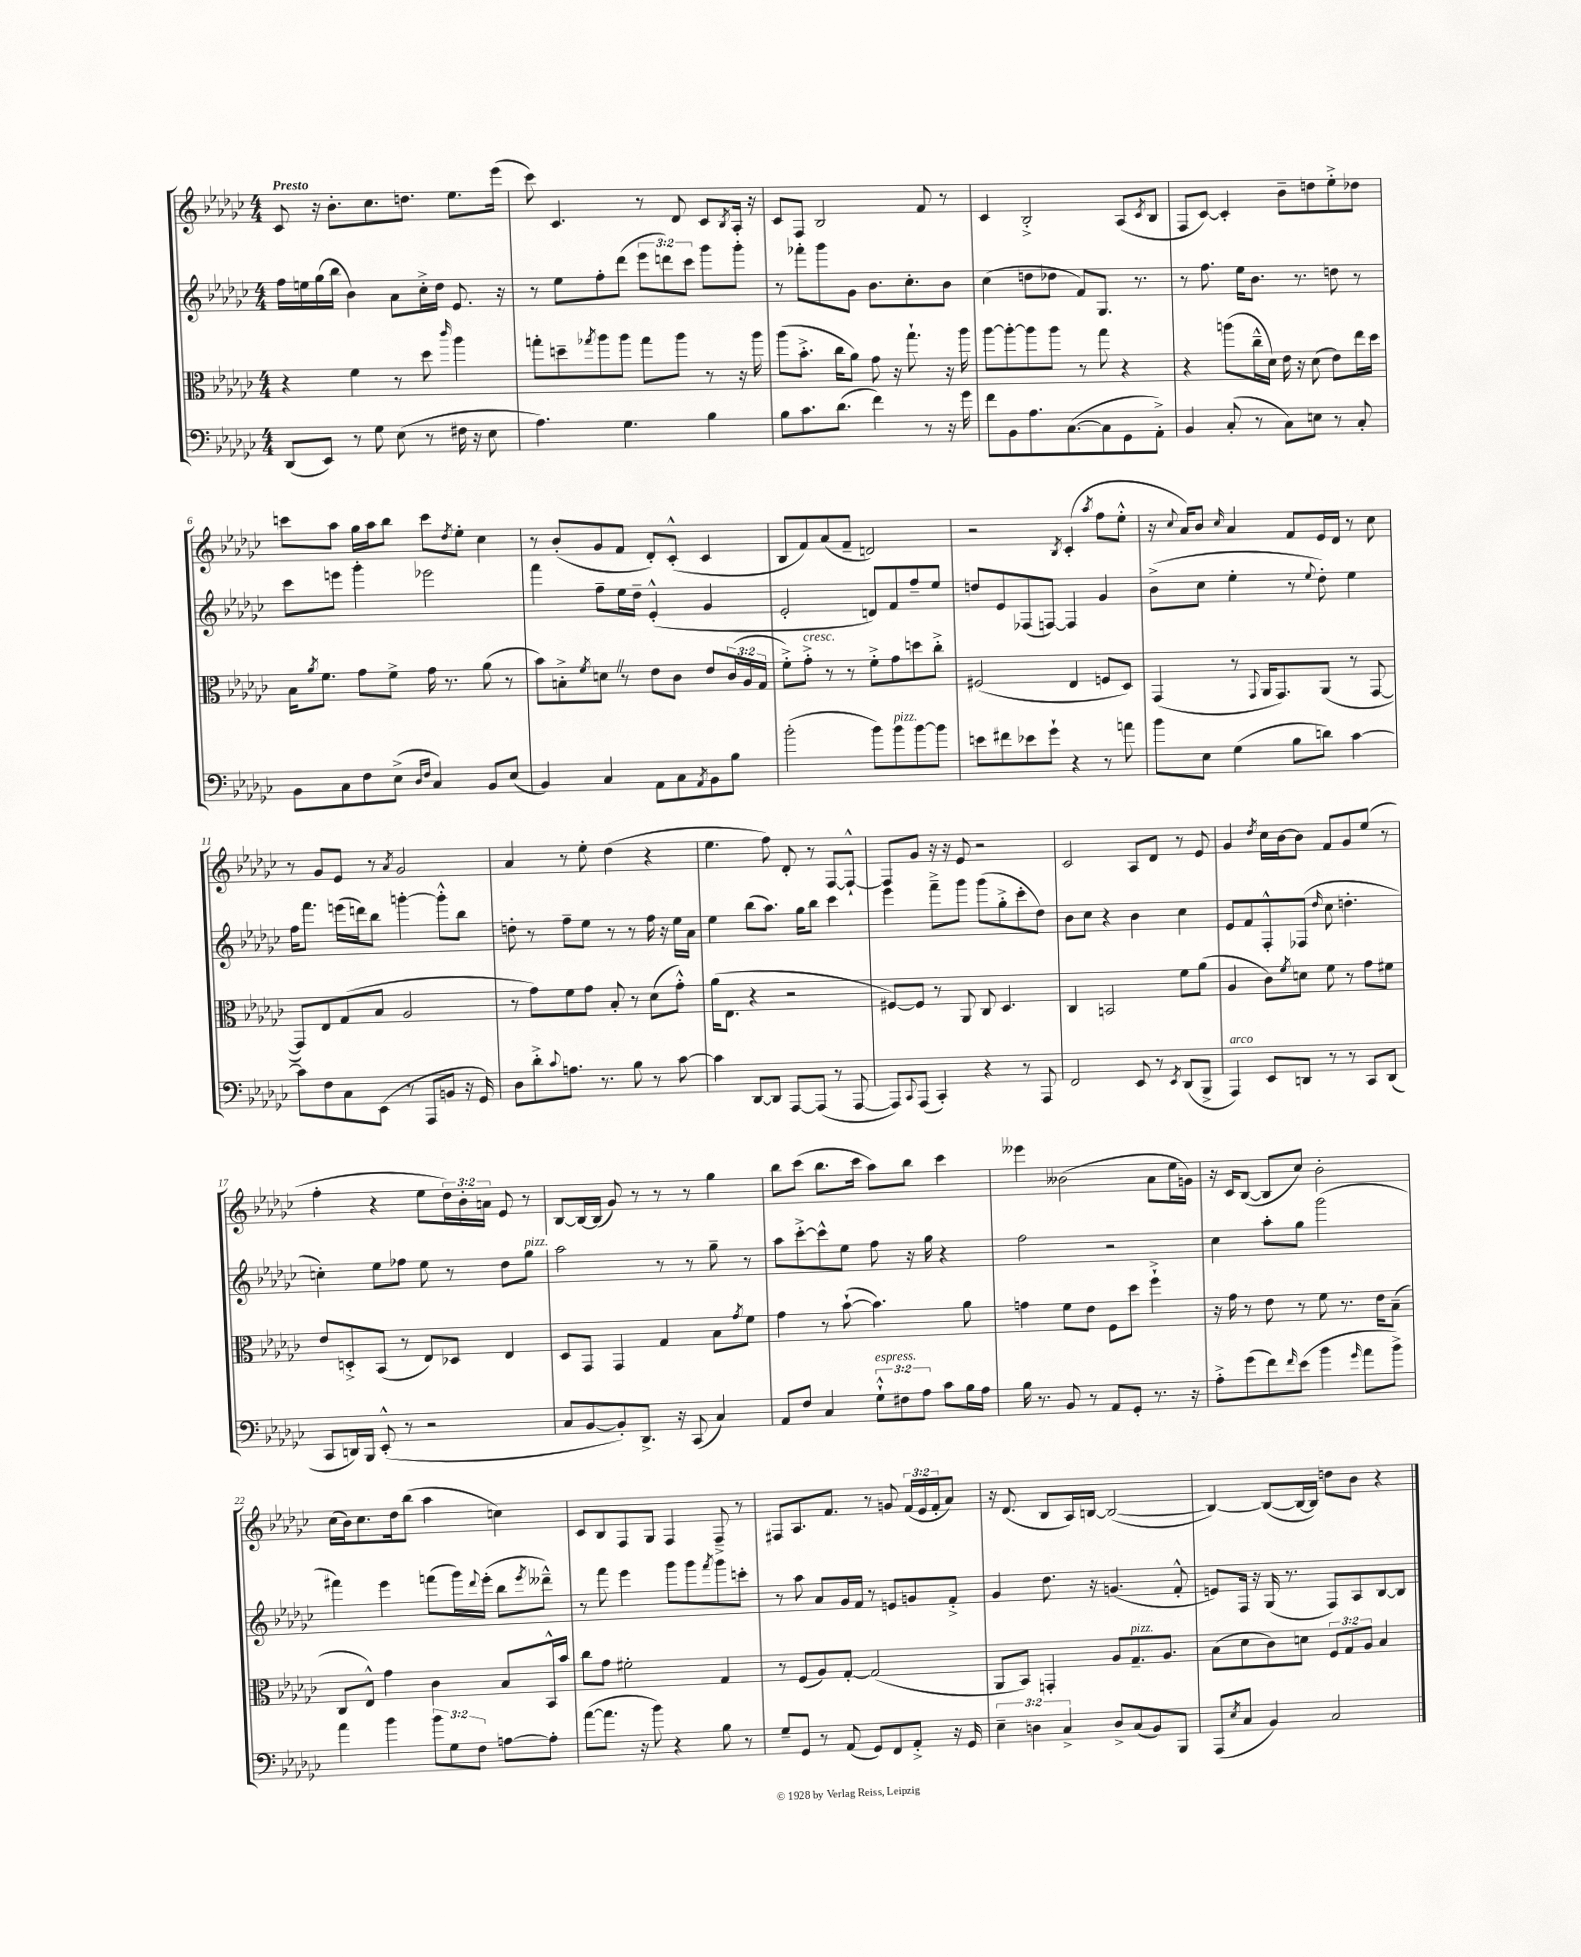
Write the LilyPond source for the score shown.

<<
\new StaffGroup <<
\new Staff = "s0" {
    \clef treble \key ges \major \numericTimeSignature \time 4/4 \override Staff.TupletNumber.text = #tuplet-number::calc-fraction-text \tempo "Presto"
    ces'8 r16 bes'8.-. ces''8. d''8. ees''8. ees'''16( |
    ces'''8) ces'4. r8 des'8 ces'8 \acciaccatura { bes8 } aes16-. r16 |
    ces'8 f8 bes2 f'8 r8 |
    ces'4 bes2-.-> aes8( \acciaccatura { ces'8 } bes8 |
    f8 ces'8~) ces'4-. bes'8-- d''8 ees''8-.-> des''8 |
    c'''8 aes''8 ges''16 aes''16 bes''8 c'''8 \acciaccatura { des''8 } ees''8-. ces''4 |
    r8 bes'8-.( ges'8 f'8 des'8-.) ces'8-.-^( ces'4 |
    bes8 f'8) aes'8( f'8-- d'2) |
    r2 \acciaccatura { bes8 } ces'4-.( \acciaccatura { aes''8 } f''8 ees''8-.-^ |
    r16 \appoggiatura { ces''8 } aes'16) bes'8 \grace { ces''16 } aes'4 f'8 ees'16 des'16 r8 ces''8 |
    r8 ges'8 ees'8 r8 \acciaccatura { aes'8 } ges'2 |
    aes'4 r8 ees''8-. des''4( r4 |
    ees''4. f''8) des'8-. r8 f8~ f8~-!-^ |
    f8 ges'8 r16 r16 ees'8 r2 |
    ces'2 aes8 des'8 r8 ees'8 |
    ges'4 \acciaccatura { des''8 } ces''16 bes'16~ bes'8 f'8 ges'8 ees''8( r8 |
    f''4-. r4 ees''8 \tuplet 3/2 { des''16) bes'16-. a'16 } ees'8 r8 |
    bes8~ bes16~ bes16( ges'8) r8 r8 r8 ges''4 |
    bes''8 ces'''8( bes''8. ces'''16 aes''8) bes''8 ces'''4 |
    eeses'''4 beses'2( aes'8 ees''16 g'16) |
    r16 ces'16 bes8~( bes8 ces''8) bes'2-. |
    ces''16( bes'16) ces''8. des''16 bes''8( aes''4 c''4) |
    ces'8 bes8 f8 ges8 f4 f8---> r8 |
    fis8 aes8. f'8. r8 g'8 \tuplet 3/2 { f'16( ees'16 f'16-. } aes'8) |
    r16 des'8.( bes8 aes16) b16~ b2~( |
    b4~) b8~( b16~ b16) d''8 bes'8 r4 \bar "|." |
}
\new Staff = "s1" {
    \clef treble \key ges \major \numericTimeSignature \time 4/4 \override Staff.TupletNumber.text = #tuplet-number::calc-fraction-text
    f''16 e''16 ges''16( bes''16 bes'4) aes'8 ces''16-.-> des''16 ees'8. r16 |
    r8 ees''8 f''8-. des'''8( \tuplet 3/2 { ees'''8 d'''8) ces'''8 } ges'''8 ges'''8-. |
    r8 fes'''8-. ges'''8 ges'8 bes'8. ces''8.-. bes'8 |
    ces''4( d''8 des''8 f'8) ges8. r8. |
    r8 f''8. ees''16 bes'8. r8. d''8 r8 |
    ces'''8 e'''8 ges'''4-. ees'''2 |
    f'''4 f''8-- ees''16 des''16-- ees'4-.-^( ges'4 |
    ees'2-. d'8) f'8 f''8-- ees''8 |
    d''8 ees'8 fes8( f8~) f4 ges'4 |
    bes'8->( ces''8 ees''4-. r8 \appoggiatura { ees''8 } des''8-.) ees''4 |
    f''16 f'''8. e'''16( d'''16) bes''8 g'''4~-. g'''8-.-^ bes''8 |
    d''8-. r8 f''8-- ees''8 r8 r8 f''16 r16 ees''16 aes'16 |
    ees''4 bes''8( aes''8.) ges''16 bes''8 ces'''4 |
    ees'''4 f'''8---> ges'''8 ges'''8( ges''8-.-> ces'''8-. des''8) |
    bes'8 ces''8 r4 bes'4 ces''4 |
    ees'8 f'8 f8-.-^ fes8( \grace { des''16 } ces''8 d''4.-. |
    c''4-.) ees''8 fes''8 ees''8 r8 des''8 ges''8^\markup { \italic "pizz." } |
    aes''2 r8 r8 ges''8-- r8 |
    aes''8 ces'''8~-.-> ces'''8-^ ees''8 f''8 r16 ges''16 r4 |
    f''2 r2 |
    ces''4 aes''8-. ges''8 ges'''2( |
    fis'''4) ees'''4 f'''8( ges'''16) \appoggiatura { des'''8 } ees'''16-.( bes''8 \acciaccatura { ees'''8 } deses'''8---^) |
    r8 f'''8 ees'''4 ges'''8 ges'''8 \acciaccatura { f'''8 } ges'''8 c'''8-. |
    r8 aes''8 aes'8 ges'16 f'16 r8 e'8 g'8 f'8-.-> |
    ges'4 des''8. r16 g'4.( f'8-.-^ |
    e'8) f16 r16 ges16( r8. f8) aes8 bes8~ bes8 \bar "|." |
}
\new Staff = "s2" {
    \clef alto \key ges \major \numericTimeSignature \time 4/4 \override Staff.TupletNumber.text = #tuplet-number::calc-fraction-text
    r4 f'4 r8 des''8 \grace { ces'''16 } aes''4 |
    g''8-. d''8-- \acciaccatura { ges''8 } aes''8 aes''8 ges''8 aes''8 r8 r16 aes''16 |
    aes''8( bes'8.-.-> ces''16 aes'8) ges'8 r16 ges''8.-! r16 aes''16 |
    aes''8~ aes''8~-. aes''8 aes''8 r8 ges''8 r4 |
    r4 a''8( ces''16---^ des'16) ees'16 r16 des'8( ees'8) ees''16 des''16 |
    bes16 \acciaccatura { aes'8 } f'8. ges'8 f'8-> ges'16 r8. aes'8( r8 |
    bes'8) b8-.-> \acciaccatura { f'8 } d'8 \once \override BreathingSign.text = \markup { \musicglyph "scripts.caesura.straight" } \breathe r8 ees'8 ces'8 ees'8 \tuplet 3/2 { ces'16( aes16 ges16 } |
    f'8-.->) ges'8-.->^\markup { \italic "cresc." } r8 r8 f'8-.-> ges'8 d''8 ces''8-.-> |
    fis2( ees4 f8 des8) |
    ges,4( r8 \appoggiatura { ges,8 } aes,16 ges,8.) aes,8( r8 ges,8~ |
    ges,8) ees8 ges8( bes8 aes2 |
    r8 ges'8) f'8 ges'8 bes8-. r8 des'8( ges'8-.-^) |
    aes'16( ees8. r4 r2 |
    fis8~) fis8 r8 aes,8 ces8 des4. |
    ces4 b,2 f'8 aes'8( |
    aes4 ces'8) \acciaccatura { f'8 } d'8 f'8 r8 ges'8 fis'8 |
    ees'8 d8-.-> bes,8( r8 ees8) des8 ees4 |
    des8 ges,8 ges,4 ges4 bes8 \acciaccatura { ges'8 } f'8 |
    ges'4 r8 bes'8~-!( bes'4.) aes'8 |
    g'4 f'8 ees'8 f8 des''8 f''4-!-> |
    r16 ges'16 r8 ees'8 r8 f'8 r8. ees'16 bes8--( |
    ces8 ees8-^) ges'4 ces'4 bes8 bes,16-^ bes'16 |
    ces''8 ges'8 fis'2-. ges4 |
    r8 f8( aes8) ges8~-. ges2( |
    aes,8 bes,8) g,4-. aes8 ges8.--^\markup { \italic "pizz." } aes8. |
    bes8( des'8 ces'8) d'8 \tuplet 3/2 { f8 ges8 aes8 } bes4 \bar "|." |
}
\new Staff = "s3" {
    \clef bass \key ges \major \numericTimeSignature \time 4/4 \override Staff.TupletNumber.text = #tuplet-number::calc-fraction-text
    des,8( ees,8) r8 ges8 ees8( r8 fis16 r16 ees8 |
    aes4.) ges4. bes4 |
    bes8 ces'8. des'8.( f'4) r8 r16 ges'16 |
    f'8 bes,8 aes8. ces8.~( ces8 ges,8 aes,8-.->) |
    bes,4 ces8-.( r8 ces8) e8 r8 ces8-. |
    bes,8 ces8 f8 ees8->( \grace { des16 f16 } ces4) bes,8 ees8( |
    bes,4) ces4 aes,8 ces8 \acciaccatura { aes,8 } bes,8 bes8 |
    bes'2-.( bes'8) bes'8^\markup { \italic "pizz." } bes'8~ bes'8 |
    e'8 fis'8 ees'8 ges'8-! r4 r8 a'8 |
    bes'8 ees8 ges4( bes8 d'8) ces'4~ |
    ces'8 f8 ces8 ees,8( r8 aes,,8 b,8 r16 ges,16) |
    des8 des'8-.-> \appoggiatura { ces'8 } a8. r8. bes8 r8 ces'8~ |
    ces'4 des,8~ des,8 aes,,8~ aes,,8( r8 aes,,8~ |
    aes,,8) \appoggiatura { ces,8 } aes,,8( ces,4-.) r4 r8 aes,,8 |
    f,2 ees,8 r8 \acciaccatura { ees,8 } des,8( bes,,8-> |
    aes,,4^\markup { \italic "arco" }) ees,8 d,8 r8 r8 ces,8 d,8( |
    ces,8 d,16) bes,,16 ees,8-.-^( r8 r2 |
    ces8 bes,8~ bes,8-.) des,8.-> r16 ces,8( ces4) |
    aes,8 f8 ces4 \tuplet 3/2 { ges8-!-^^\markup { \italic "espress." } fis8 aes8 } ces'8 bes16 aes16 |
    bes16 r8. bes,8 r8 aes,8 ges,8-. r8. r16 |
    aes8-.-> ges'8( f'8) \grace { f'16 } ees'8( bes'4 \grace { ges'16 } aes'8 bes'8->) |
    aes'4 bes'4 \tuplet 3/2 { bes'8 ges8 f8 } a8~ a8-. |
    aes'8~( aes'8. r16 bes'8) r4 bes8 r8 |
    ges8-- ges,8 r8 aes,8( ges,8) f,8 aes,8-.-> r16 ges,16 |
    \tuplet 3/2 { ees4-- d4 ces4-> } d8-> ces8( bes,8) bes,,8 |
    aes,,8( \acciaccatura { ees8 } ces8 bes,4) ces2 \bar "|." |
}
>>
>>
